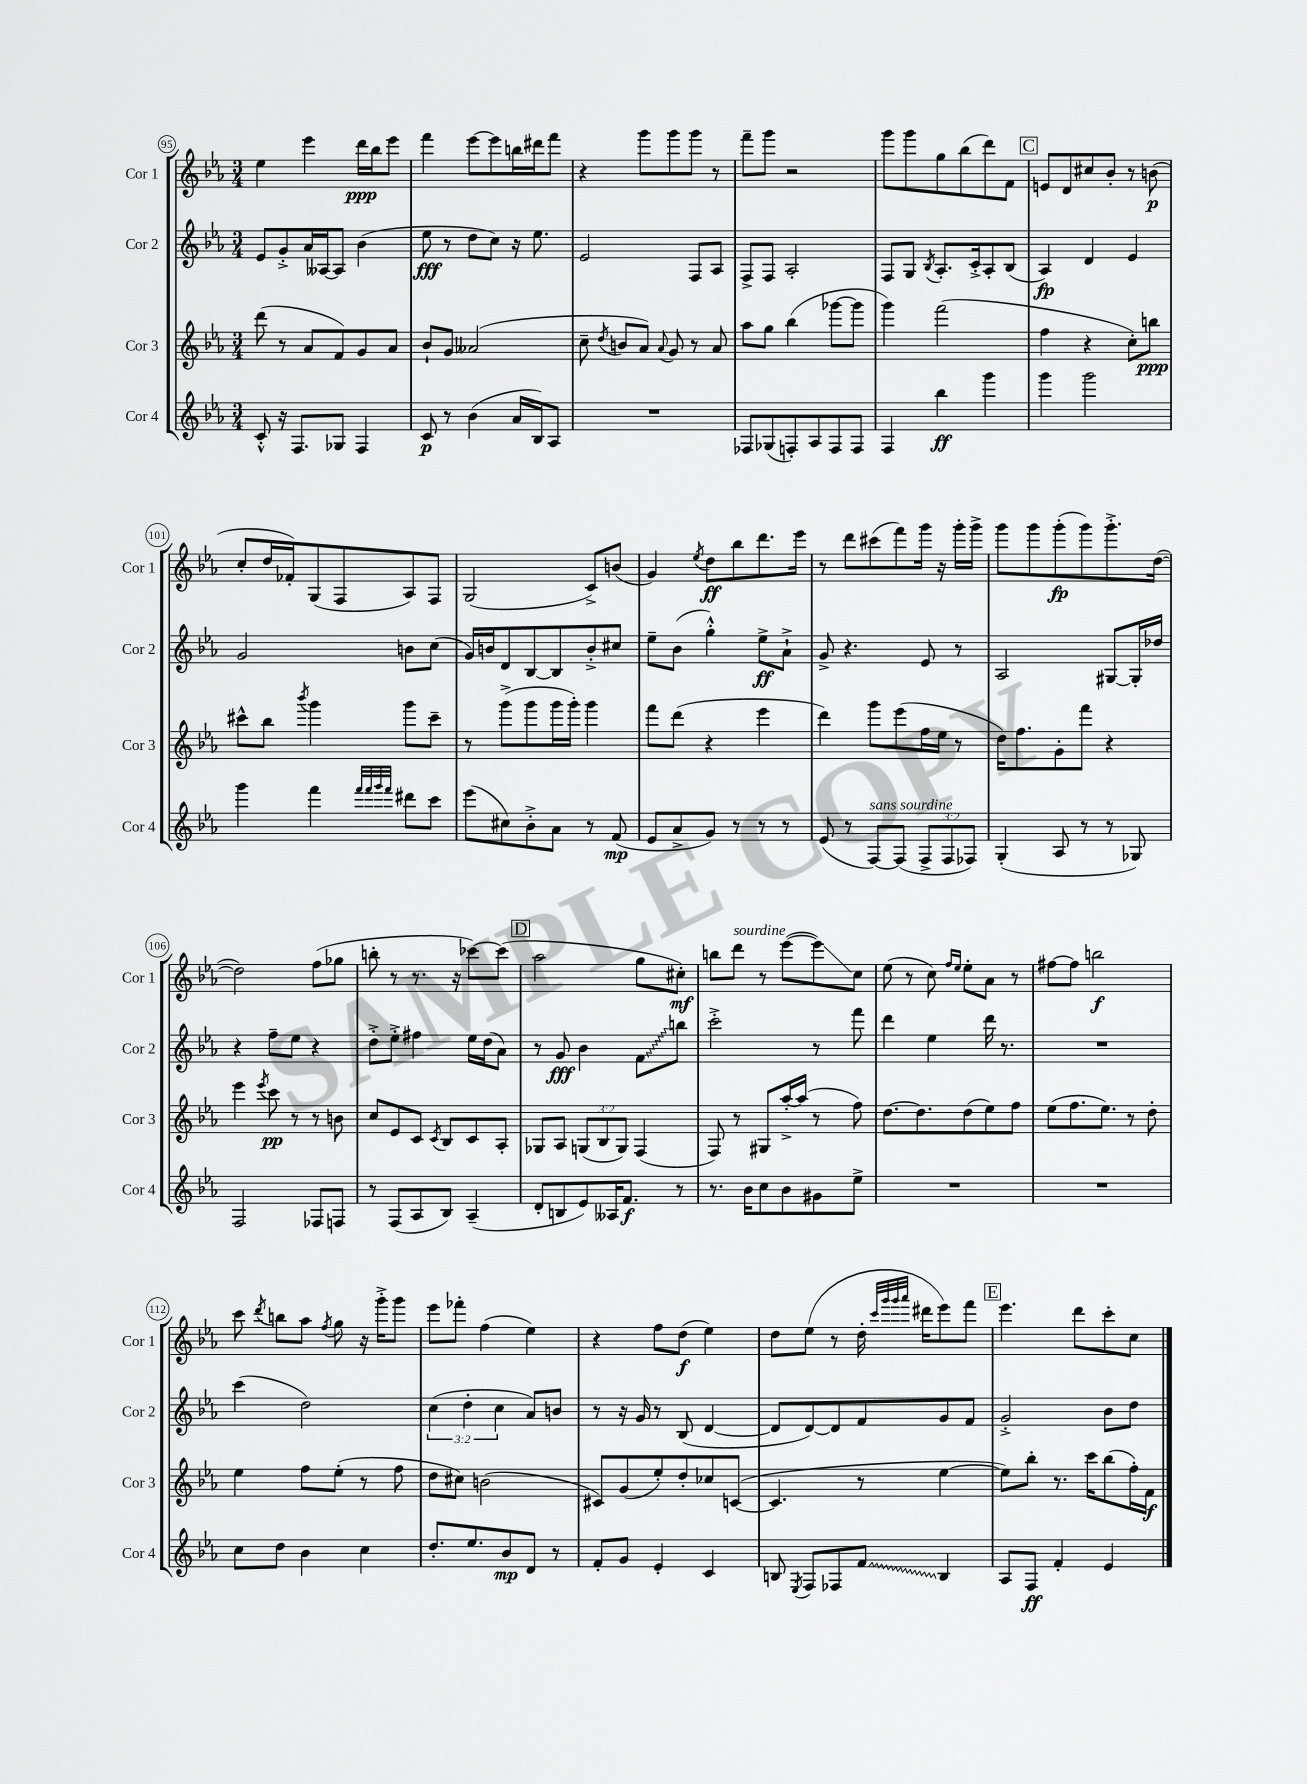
<<
\new StaffGroup <<
\new Staff = "s0" \with { instrumentName = "Cor 1" shortInstrumentName = "Cor 1" } {
    \clef treble \key ees \major \numericTimeSignature \time 3/4
    \autoBeamOff ees''4 ees'''4 d'''16[\ppp bes''16 ees'''8] |
    f'''4 ees'''8[~ ees'''8 b''16 dis'''16 f'''8] |
    r4 g'''8[ g'''8 g'''8] r8 |
    f'''8[-- g'''8] r2 |
    g'''8[ g'''8 g''8 bes''8( d'''8) f'8] |
    \mark \markup { \box "C" } e'8[ d'8 cis''8 bes'8]-. r8 b'8\p( |
    c''8[-. d''16 fes'16-.) g8( f8 aes8) f8] |
    g2( c'8[->) b'8]( |
    g'4) \acciaccatura { ees''8 } d''8[\ff bes''8 d'''8. ees'''16] |
    r8 d'''8[ cis'''8( f'''8) g'''16] r16 g'''16[-. g'''16]-> |
    g'''8[ g'''8 g'''8-.\fp( g'''8) g'''8.-.-> d''16]~( |
    d''2) f''8[( ges''8] |
    b''8-. r8 r8. r16 ces'''8[~) ces'''8]( |
    \mark \markup { \box "D" } aes''2 g''8[ cis''8]-.\mf) |
    b''8[ d'''8]^\markup { \italic "sourdine" } r8 ees'''8[~( ees'''8\glissando) c''8] |
    ees''8( r8 c''8) \grace { f''16[ ees''16] } ees''8[-. aes'8] r8 |
    fis''8[~ fis''8] b''2\f |
    c'''8 \acciaccatura { d'''8 } b''8[ aes''8] \acciaccatura { f''8 } g''8 r16 g'''16[-.-> g'''8] |
    ees'''8[ fes'''8]-. f''4( ees''4) |
    r4 f''8[ d''8]\f( ees''4) |
    d''8[ ees''8]( r8 d''16-. \grace { c'''32[ g'''32 g'''32 aes'''32] } dis'''16[ ees'''8) f'''8] |
    \mark \markup { \box "E" } ees'''4. d'''8[ c'''8-. c''8] \bar "|." |
}
\new Staff = "s1" \with { instrumentName = "Cor 2" shortInstrumentName = "Cor 2" } {
    \clef treble \key ees \major \numericTimeSignature \time 3/4 \override Staff.TupletNumber.text = #tuplet-number::calc-fraction-text
    \autoBeamOff ees'8[ g'8-.-> aes'16 aeses16~ aeses8] bes'4( |
    ees''8\fff r8 d''8[ c''8]) r16 ees''8. |
    ees'2 f8[ aes8] |
    f8[-> f8] aes2-. |
    f8[ g8] \acciaccatura { bes8 } aes8.[-. c'16-.-> aes8-. bes8]( |
    \mark \markup { \box "C" } aes4\fp) d'4 ees'4 |
    g'2 b'8[ c''8]( |
    g'16[) b'16 d'8 bes8~ bes8 b'8-.-> cis''8] |
    ees''8[-- bes'8]( g''4-.-^) ees''8[->\ff aes'8]-!-> |
    g'8-> r4. ees'8 r8 |
    aes2 gis8[~ gis16-. des''16] |
    r4 f''8[-- ees''8] r4 |
    d''8[-.-> ees''8]-.-> fis''4 ees''16[ d''16( aes'8]) |
    \mark \markup { \box "D" } r8 g'8\fff bes'4 \once \override Glissando.style = #'zigzag f'8[\glissando b''8] |
    c'''2-.-> r8 f'''8 |
    d'''4 ees''4 d'''16 r8. |
    R2. |
    c'''4( d''2) |
    \tuplet 3/2 { c''4( d''4-. c''4 } aes'8[) b'8] |
    r8 r16 g'16 r8 bes8( d'4~ |
    d'8[ d'8~) d'8 f'8 g'8 f'8] |
    \mark \markup { \box "E" } g'2-.-> bes'8[ d''8] \bar "|." |
}
\new Staff = "s2" \with { instrumentName = "Cor 3" shortInstrumentName = "Cor 3" } {
    \clef treble \key ees \major \numericTimeSignature \time 3/4 \override Staff.TupletNumber.text = #tuplet-number::calc-fraction-text
    \autoBeamOff d'''8( r8 aes'8[ f'8) g'8 aes'8] |
    bes'8[-! g'8] aeses'2( |
    c''8-- \acciaccatura { d''8 } b'8[ aes'8]) \appoggiatura { aes'8 } g'8 r8 aes'8 |
    aes''8[ g''8] bes''4( ges'''8[~ ges'''8] |
    g'''4) f'''2( |
    \mark \markup { \box "C" } f''4 r4 c''8[-.) b''8]\ppp |
    cis'''8[-^ bes''8] \acciaccatura { bes'''8 } g'''4 g'''8[ cis'''8]-- |
    r8 g'''8[->( g'''8 g'''16 g'''16]-.) g'''4 |
    f'''8[ d'''8]( r4 ees'''4 |
    d'''4) g'''8[ ees'''8( f''16 ees''16] r8 |
    d''16[) f''8. g'8-. f'''8] r4 |
    ees'''4 \acciaccatura { ees'''8 } c'''8\pp r8 r8 b'8 |
    c''8[ ees'8 c'8] \acciaccatura { c'8 } bes8[ c'8 aes8]-. |
    \mark \markup { \box "D" } ges8[ aes8] \tuplet 3/2 { g8[( bes8 g8]) } f4( |
    f8) r8 gis8[ aes''16~-.-> aes''16]( r8 f''8) |
    d''8.[~ d''8. d''8( ees''8) f''8] |
    ees''8[( f''8. ees''8.]) r8 d''8-. |
    ees''4 f''8[ ees''8]-.( r8 f''8 |
    d''8[ cis''8]) b'2( |
    cis'8[) g'8( ees''8-.) d''8-. ces''8 c'8]~( |
    c'4. r8 ees''4~ |
    \mark \markup { \box "E" } ees''8[) bes''8]-. r8. c'''16[ bes''8( f''16-.) f'16]\f \bar "|." |
}
\new Staff = "s3" \with { instrumentName = "Cor 4" shortInstrumentName = "Cor 4" } {
    \clef treble \key ees \major \numericTimeSignature \time 3/4 \override Staff.TupletNumber.text = #tuplet-number::calc-fraction-text
    \autoBeamOff c'8-.-^ r16 f8.[ ges8] f4 |
    c'8\p r8 bes'4( aes'16[ bes16) aes8] |
    R2. |
    fes8[ ges8( f8-.) aes8 f8 f8] |
    f4 bes''4\ff g'''4 |
    \mark \markup { \box "C" } g'''4 g'''2 |
    g'''4 f'''4 \grace { f'''32[ f'''32 g'''32 f'''32] } dis'''8[ c'''8] |
    ees'''8[( cis''8) bes'8-.-> aes'8] r8 f'8\mp( |
    ees'8[ aes'8-> g'8]) r8 r8 r8 |
    ees'8( r8 f8[~^\markup { \italic "sans sourdine" }) f8]( \tuplet 3/2 { f8[-> f8 fes8]) } |
    g4-.( aes8 r8 r8 ges8) |
    f2 fes8[ f8] |
    r8 f8[( aes8 bes8]) aes4--( |
    \mark \markup { \box "D" } d'8[-. b8 ees'8) aeses16 f'8.]\f r8 |
    r8. bes'16[ c''8 bes'8 gis'8 ees''8]-> |
    R2. |
    R2. |
    c''8[ d''8] bes'4 c''4 |
    d''8.[-. ees''8. bes'8\mp d'8] r8 |
    f'8[-. g'8] ees'4-. c'4 |
    b8 \acciaccatura { ees8 } f8[ fes8 \once \override Glissando.style = #'zigzag f'8]\glissando b4 |
    \mark \markup { \box "E" } aes8[ f8]\ff f'4-. ees'4 \bar "|." |
}
>>
>>
\layout { \context { \Score currentBarNumber = #95 \override BarNumber.stencil = #(make-stencil-circler 0.1 0.3 ly:text-interface::print) } }
